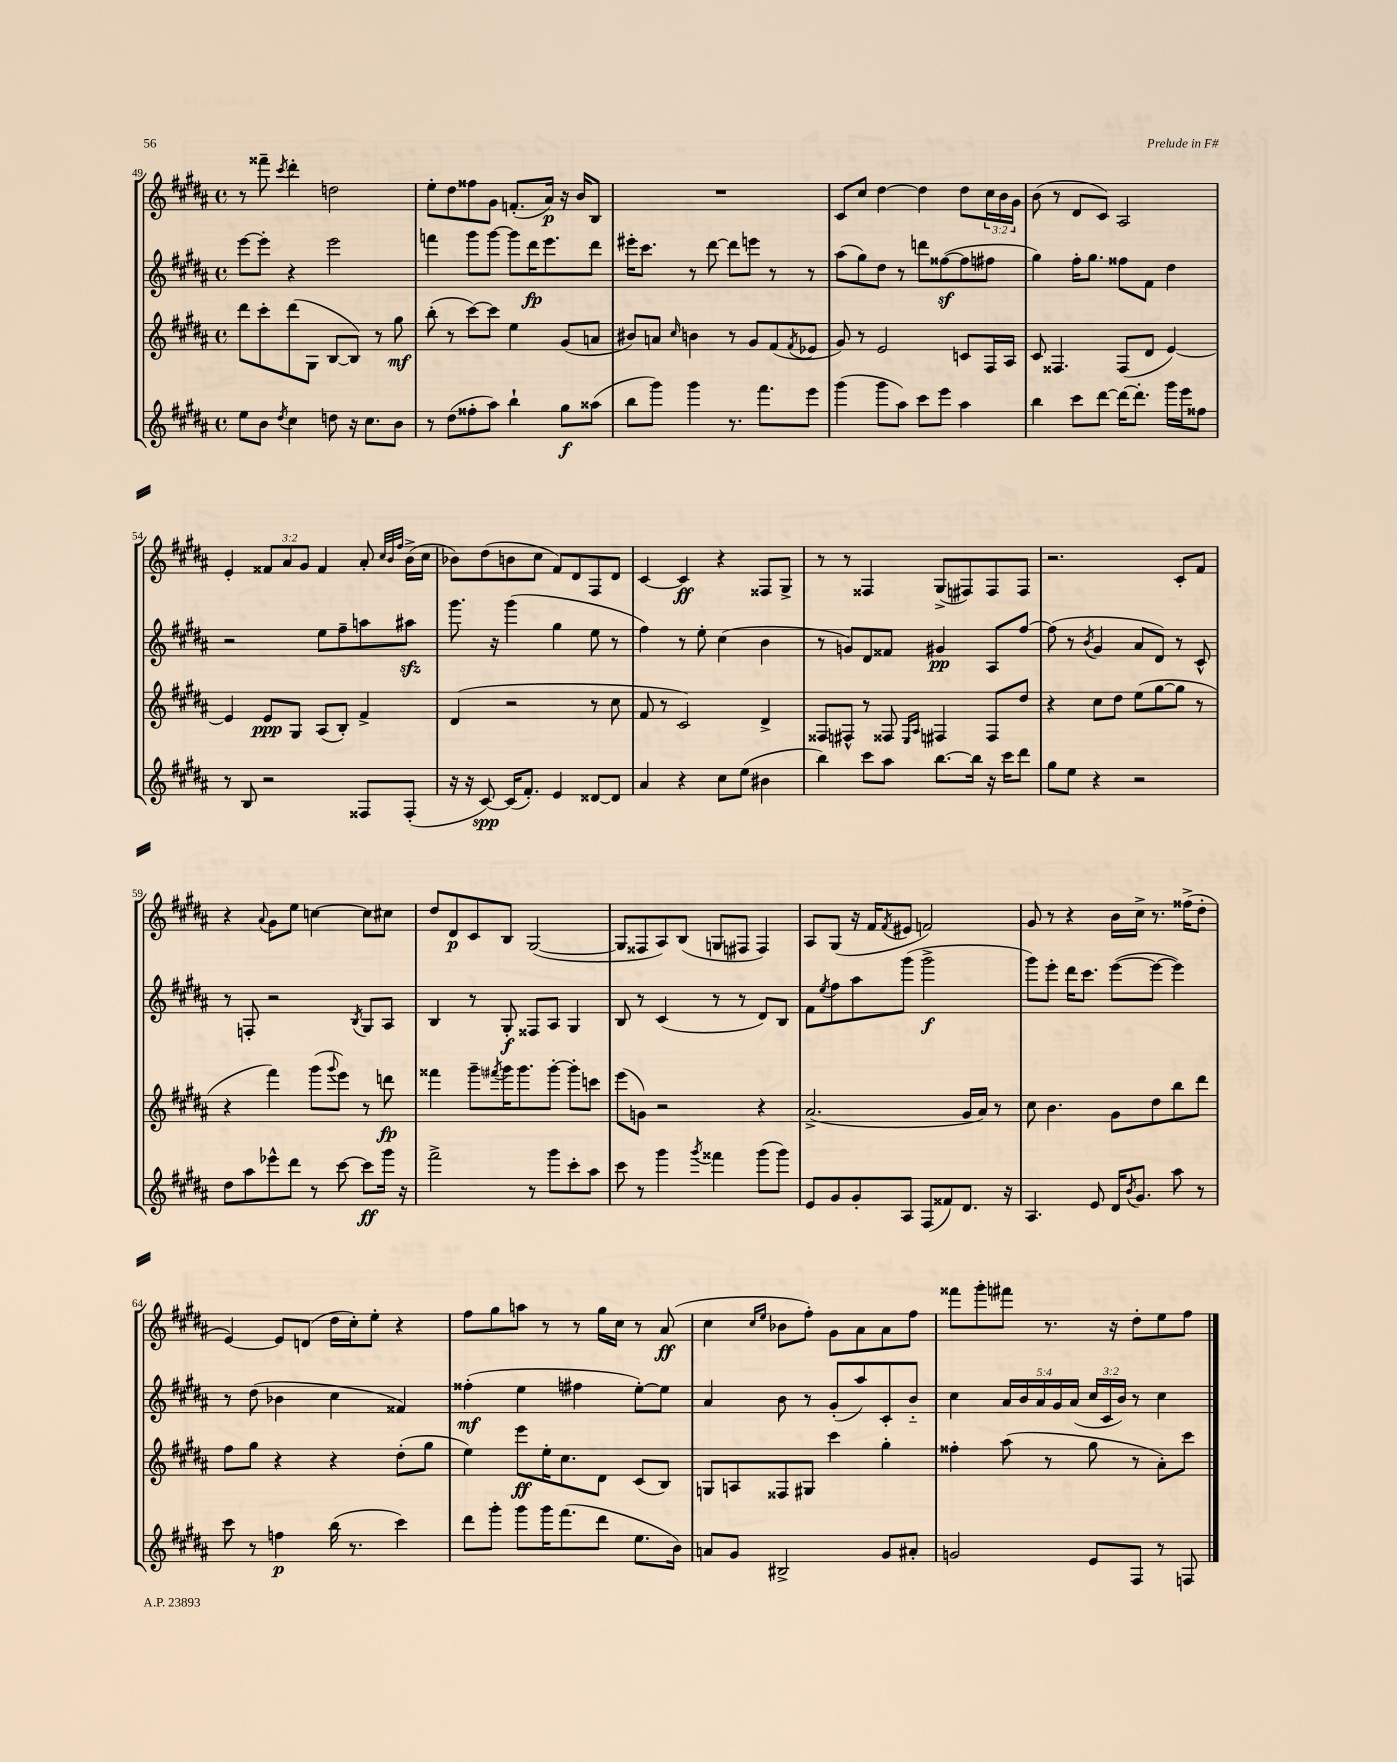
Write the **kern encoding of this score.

**kern	**dynam	**kern	**dynam	**kern	**dynam	**kern	**dynam
*part4	*part4	*part3	*part3	*part2	*part2	*part1	*part1
*staff4	*staff4	*staff3	*staff3	*staff2	*staff2	*staff1	*staff1
*clefG2	*	*clefG2	*	*clefG2	*	*clefG2	*
*k[f#c#g#d#a#]	*	*k[f#c#g#d#a#]	*	*k[f#c#g#d#a#]	*	*k[f#c#g#d#a#]	*
*M4/4	*	*M4/4	*	*M4/4	*	*M4/4	*
*met(c)	*	*met(c)	*	*met(c)	*	*met(c)	*
=49	=49	=49	=49	=49	=49	=49	=49
8ee\L	.	8ddd#\L	.	[8eee\L	.	8r	.
8b\J	.	8ccc#'\	.	8eee'\J]	.	8fff##X~\	.
8qdd#/	.	.	.	.	.	8qccc#/	.
4cc#\	.	(8ddd#\	.	4r	.	4ddd#'\	.
.	.	8G#\J	.	.	.	.	.
8ddn\	.	[8B/L	.	2eee\	.	2ddn\	.
16r	.	8B/J])	.	.	.	.	.
8.cc#\L	.	.	.	.	.	.	.
.	.	8r	.	.	.	.	.
8b\J	.	8gg#\	mf	.	.	.	.
=50	=50	=50	=50	=50	=50	=50	=50
8r	.	(8bb'\	.	4fffn\	.	8ee'\L	.
(8dd#\L	.	8r	.	.	.	8dd#\	.
8ff##X'\	.	[8ccc#\L)	.	8ggg#\L	.	8ff##X\	.
8aa#\J)	.	8ccc#\J]	.	[8ggg#\J	.	8g#\J	.
4bb`\	.	4ee\	.	8ggg#\L]	.	(8.fn'/L	.
.	.	.	.	16ddd#\K	fp	.	.
.	.	.	.	8.eee\	.	16a#/Jk)	p
8gg#\L	f	(8g#/L	.	.	.	16r	.
.	.	.	.	.	.	16b/KL	.
(8aa##X\J	.	8an/J	.	8ddd#\J	.	8B/J	.
=51	=51	=51	=51	=51	=51	=51	=51
8bb\L	.	8b#X/L)	.	16eee#X'\KL	.	1r	.
.	.	.	.	8.ccc#\J	.	.	.
8ggg#\J)	.	8an/J	.	.	.	.	.
.	.	16qqcc#/	.	.	.	.	.
4ggg#\	.	4bn\	.	8r	.	.	.
.	.	.	.	[8ddd#\	.	.	.
8.r	.	8r	.	8ddd#\L]	.	.	.
.	.	8g#/L	.	8eeen\J	.	.	.
8.fff#\L	.	.	.	.	.	.	.
.	.	(8f#/	.	8r	.	.	.
.	.	8qf#/	.	.	.	.	.
8eee\J	.	8e-X/J	.	8r	.	.	.
=52	=52	=52	=52	=52	=52	=52	=52
(4ggg#\	.	8g#/)	.	(8aa#\L	.	8c#/L	.
.	.	8r	.	8gg#\)	.	8cc#/J	.
8ggg#\L	.	2e/	.	8dd#\J	.	[4dd#\	.
8aa#\J)	.	.	.	8r	.	.	.
8ccc#\L	.	.	.	8dddn\L	.	4dd#\]	.
8eee\J	.	.	.	([8ff##Xz\	.	.	.
4aa#\	.	8cn/L	.	8ff##\]	.	8dd#\L	.
.	.	16F#/L	.	8ff#X\J	.	24cc#\L	.
.	.	.	.	.	.	24b\	.
.	.	16A#/JJ	.	.	.	.	.
.	.	.	.	.	.	24g#\JJ	.
=53	=53	=53	=53	=53	=53	=53	=53
4bb\	.	8c#/	.	4gg#\)	.	(8b\	.
.	.	4.F##X/	.	.	.	8r	.
8ccc#\L	.	.	.	16ff#'\KL	.	8d#/L	.
.	.	.	.	8.gg#\J	.	.	.
[8ddd#\J	.	.	.	.	.	8c#/J)	.
16ddd#\KL_	.	(8F##/L	.	8ff##X\L	.	2A#/	.
8.ddd#'\J]	.	.	.	.	.	.	.
.	.	8d#/J	.	8f#\J	.	.	.
16ggg#\LL	.	[4e/)	.	4dd#\	.	.	.
16eee\J	.	.	.	.	.	.	.
8ff##X\J	.	.	.	.	.	.	.
!!LO:LB:g=z
=54	=54	=54	=54	=54	=54	=54	=54
8r	.	4e/]	.	2r	.	4e'/	.
8B/	.	.	.	.	.	.	.
2r	.	8e/L	ppp	.	.	12f##X/L	.
.	.	.	.	.	.	12a#/	.
.	.	8G#/J	.	.	.	.	.
.	.	.	.	.	.	12g#/J	.
.	.	(8A#/L	.	8ee\L	.	4f##/	.
.	.	8B'/J)	.	8ff#~\	.	.	.
8F##X/L	.	4f#^/	.	8aan\	.	8a#'/	.
.	.	.	.	.	.	32qqcc#/LLL	.
.	.	.	.	.	.	32qqb/	.
.	.	.	.	.	.	32qqff#/JJJ	.
(8F##'/J	.	.	.	8aa#Xzz\J	.	(16b^\LL	.
.	.	.	.	.	.	16cc#\JJ	.
=55	=55	=55	=55	=55	=55	=55	=55
16r	.	(4d#/	.	8.ggg#\	.	8b-X\L)	.
16r	.	.	.	.	.	.	.
[8c#/)	spp	.	.	.	.	(8dd#\	.
.	.	.	.	16r	.	.	.
(16c#/KL]	.	2r	.	(4ggg#\	.	8bn\	.
8.f#'/J)	.	.	.	.	.	.	.
.	.	.	.	.	.	8cc#\J	.
4e/	.	.	.	4gg#\	.	8f#/L)	.
.	.	.	.	.	.	8d#/	.
[8d##X/L	.	8r	.	8ee\	.	8F#/	.
8d##/J]	.	8cc#\	.	8r	.	8d#/J	.
=56	=56	=56	=56	=56	=56	=56	=56
4a#/	.	8f#/	.	4ff#\)	.	[4c#/	.
.	.	8r	.	.	.	.	.
4r	.	2c#/)	.	8r	.	4c#/]	ff
.	.	.	.	8ee'\	.	.	.
8cc#\L	.	.	.	(4cc#\	.	4r	.
(8ee\J	.	.	.	.	.	.	.
4b#X\	.	4d#^/	.	4b\	.	8F##X/L	.
.	.	.	.	.	.	8G#^/J	.
=57	=57	=57	=57	=57	=57	=57	=57
4bb\)	.	8F##X/L	.	8r	.	8r	.
.	.	8F#X^^/J	.	8gn/L)	.	8r	.
8ccc#\L	.	8r	.	8d#/	.	4F##X/	.
8aa#\J	.	8F##X/	.	8f##X/J	.	.	.
.	.	16qqE/LL	.	.	.	.	.
.	.	16qqA#/JJ	.	.	.	.	.
[8.bb\L	.	4F#X/	.	4g#X/	pp	(8G#^/L	.
.	.	.	.	.	.	8F#X/)	.
16bb\Jk]	.	.	.	.	.	.	.
16r	.	8F#/L	.	8A#/L	.	8F#/	.
16ccc#\KL	.	.	.	.	.	.	.
8ddd#\J	.	8dd#/J	.	[8ff#/J	.	8F#/J	.
=58	=58	=58	=58	=58	=58	=58	=58
8gg#\L	.	4r	.	(8ff#\]	.	2.r	.
8ee\J	.	.	.	8r	.	.	.
.	.	.	.	8qb/	.	.	.
4r	.	8cc#\L	.	4g#/	.	.	.
.	.	8dd#\J	.	.	.	.	.
2r	.	(8ee\L	.	8a#/L	.	.	.
.	.	[8gg#\	.	8d#/J)	.	.	.
.	.	8gg#\J]	.	8r	.	8c#'/L	.
.	.	8r	.	8c#^^/	.	8f#/J	.
!!LO:LB:g=z
=59	=59	=59	=59	=59	=59	=59	=59
8dd#\L	.	4r	.	8r	.	4r	.
8aa#\	.	.	.	8Fn'/	.	.	.
.	.	.	.	.	.	8qqa#/	.
8eee-X^^\	.	4fff#\)	.	2r	.	8g#\L	.
8ddd#\J	.	.	.	.	.	8ee\J	.
8r	.	(8ggg#\L	.	.	.	[4ccn\	.
.	.	8qqggg#/	.	.	.	.	.
[8ccc#\	.	8eee\J)	.	.	.	.	.
.	.	.	.	8qB/	.	.	.
8ccc#\L]	ff	8r	.	8G#/L	.	8cc\L]	.
16ggg#\Jk	.	8dddn\	fp	8A#/J	.	8cc#X\J	.
16r	.	.	.	.	.	.	.
=60	=60	=60	=60	=60	=60	=60	=60
2fff#^\	.	4fff##X\	.	4B/	.	8dd#/L	.
.	.	.	.	.	.	8d#/	p
.	.	8ggg#~\L	.	8r	.	8c#/	.
.	.	8qfff#X/	.	.	.	.	.
.	.	16ggg#\K	.	8G#'/	f	8B/J	.
.	.	8.ggg#\	.	.	.	.	.
8r	.	.	.	8F##X/L	.	([2G#/	.
8ggg#\L	.	[8ggg#'\J	.	8A#/J	.	.	.
8ccc#'\	.	8ggg#'\L]	.	4G#/	.	.	.
8aa#\J	.	8cccn\J	.	.	.	.	.
=61	=61	=61	=61	=61	=61	=61	=61
8ccc#\	.	(8eee\L	.	8B/	.	8G#/L]	.
8r	.	8gn\J)	.	8r	.	8F##X/	.
4ggg#\	.	2r	.	(4c#/	.	8A#/)	.
.	.	.	.	.	.	(8B/J	.
8qggg#/	.	.	.	.	.	.	.
4fff##X\	.	.	.	8r	.	8Gn/L	.
.	.	.	.	8r	.	8F#X/J	.
(8ggg#\L	.	4r	.	8d#/L)	.	4F#/)	.
8ggg#\J)	.	.	.	8B/J	.	.	.
=62	=62	=62	=62	=62	=62	=62	=62
8e/L	.	(2.a#^/	.	8f#\L	.	8A#/L	.
.	.	.	.	8qee/	.	.	.
8g#/	.	.	.	8ff#\	.	(8G#/J	.
8g#'/	.	.	.	8aa#\	.	16r	.
.	.	.	.	.	.	16f#/KL	.
.	.	.	.	.	.	8qf#/	.
8A#/J	.	.	.	(8ggg#\J	.	8e#X/J	.
(8F#/L	.	.	.	2ggg#^\	f	2fn/)	.
8f##X/)	.	.	.	.	.	.	.
8.d#/J	.	16g#/LL	.	.	.	.	.
.	.	16a#/JJ)	.	.	.	.	.
.	.	8r	.	.	.	.	.
16r	.	.	.	.	.	.	.
=63	=63	=63	=63	=63	=63	=63	=63
4.A#/	.	8cc#\	.	8ggg#\L)	.	8g#/	.
.	.	4.b\	.	8eee'\J	.	8r	.
.	.	.	.	16ddd#\KL	.	4r	.
.	.	.	.	8.ccc#\J	.	.	.
8e/	.	.	.	.	.	.	.
16d#/KL	.	8g#\L	.	([8eee\L	.	16b\LL	.
8qb/	.	.	.	.	.	.	.
8.g#/J	.	.	.	.	.	16cc#^\JJ	.
.	.	8dd#\	.	8eee\J_	.	8.r	.
8aa#\	.	8bb\	.	4eee\])	.	.	.
.	.	.	.	.	.	(16ff##X^\KL	.
8r	.	8ddd#\J	.	.	.	8dd#'\J	.
!!LO:LB:g=z
=64	=64	=64	=64	=64	=64	=64	=64
8ccc#\	.	8ff#\L	.	8r	.	[4e/)	.
8r	.	8gg#\J	.	(8dd#\	.	.	.
4ffn\	p	4r	.	4b-X\	.	8e/L]	.
.	.	.	.	.	.	(8dn/J	.
(16bb\	.	4r	.	4cc#\	.	16dd#\LL	.
8.r	.	.	.	.	.	16cc#'\J)	.
.	.	.	.	.	.	8ee'\J	.
4ccc#\)	.	(8dd#'\L	.	4f##X/)	.	4r	.
.	.	8gg#\J	.	.	.	.	.
=65	=65	=65	=65	=65	=65	=65	=65
8ddd#\L	.	4ee\)	.	(4ff##X'\	mf	8ff#\L	.
8ggg#'\J	.	.	.	.	.	8gg#\	.
8ggg#\L	.	8eee\L	ff	4ee\	.	8aan\J	.
16ggg#\K	.	16ee'\K	.	.	.	8r	.
(8.fff#\	.	8.cc#\	.	.	.	.	.
.	.	.	.	4ff#X\	.	8r	.
8ddd#\J	.	8d#\J	.	.	.	16gg#\LL	.
.	.	.	.	.	.	16cc#\JJ	.
8.ee\L	.	(8c#/L	.	[8ee'\L)	.	8r	.
.	.	8B/J)	.	8ee\J]	.	(8a#/	ff
16b\Jk)	.	.	.	.	.	.	.
=66	=66	=66	=66	=66	=66	=66	=66
8an/L	.	8Gn/L	.	4a#/	.	4cc#\	.
8g#/J	.	8An/	.	.	.	.	.
.	.	.	.	.	.	16qqcc#/LL	.
.	.	.	.	.	.	16qqee/JJ	.
2B#X^/	.	8F##X/	.	8b\	.	8b-X\L	.
.	.	8G#X/J	.	8r	.	8ff#'\J)	.
.	.	4ccc#\	.	(8g#'/L	.	8g#\L	.
.	.	.	.	8aa#/)	.	8a#\	.
8g#/L	.	4gg#'\	.	8c#'/	.	8a#\	.
8a#X'/J	.	.	.	8b/J	.	8ff#\J	.
=67	=67	=67	=67	=67	=67	=67	=67
2gn/	.	4ff##X'\	.	4cc#\	.	8fff##X\L	.
.	.	.	.	.	.	8ggg#'\	.
.	.	(8aa#\	.	20a#/LL	.	8fff#X\J	.
.	.	.	.	20b/	.	.	.
.	.	.	.	20a#/	.	.	.
.	.	8r	.	.	.	8.r	.
.	.	.	.	20g#/	.	.	.
.	.	.	.	(20a#/JJ	.	.	.
8e/L	.	8gg#\	.	24cc#/LL	.	.	.
.	.	.	.	24c#/	.	.	.
.	.	.	.	.	.	16r	.
.	.	.	.	24b/JJ)	.	.	.
8F#/J	.	8r	.	8r	.	8dd#'\L	.
8r	.	8a#'\L)	.	4cc#\	.	8ee\	.
8Fn/	.	8ccc#\J	.	.	.	8ff#\J	.
==	==	==	==	==	==	==	==
*-	*-	*-	*-	*-	*-	*-	*-
